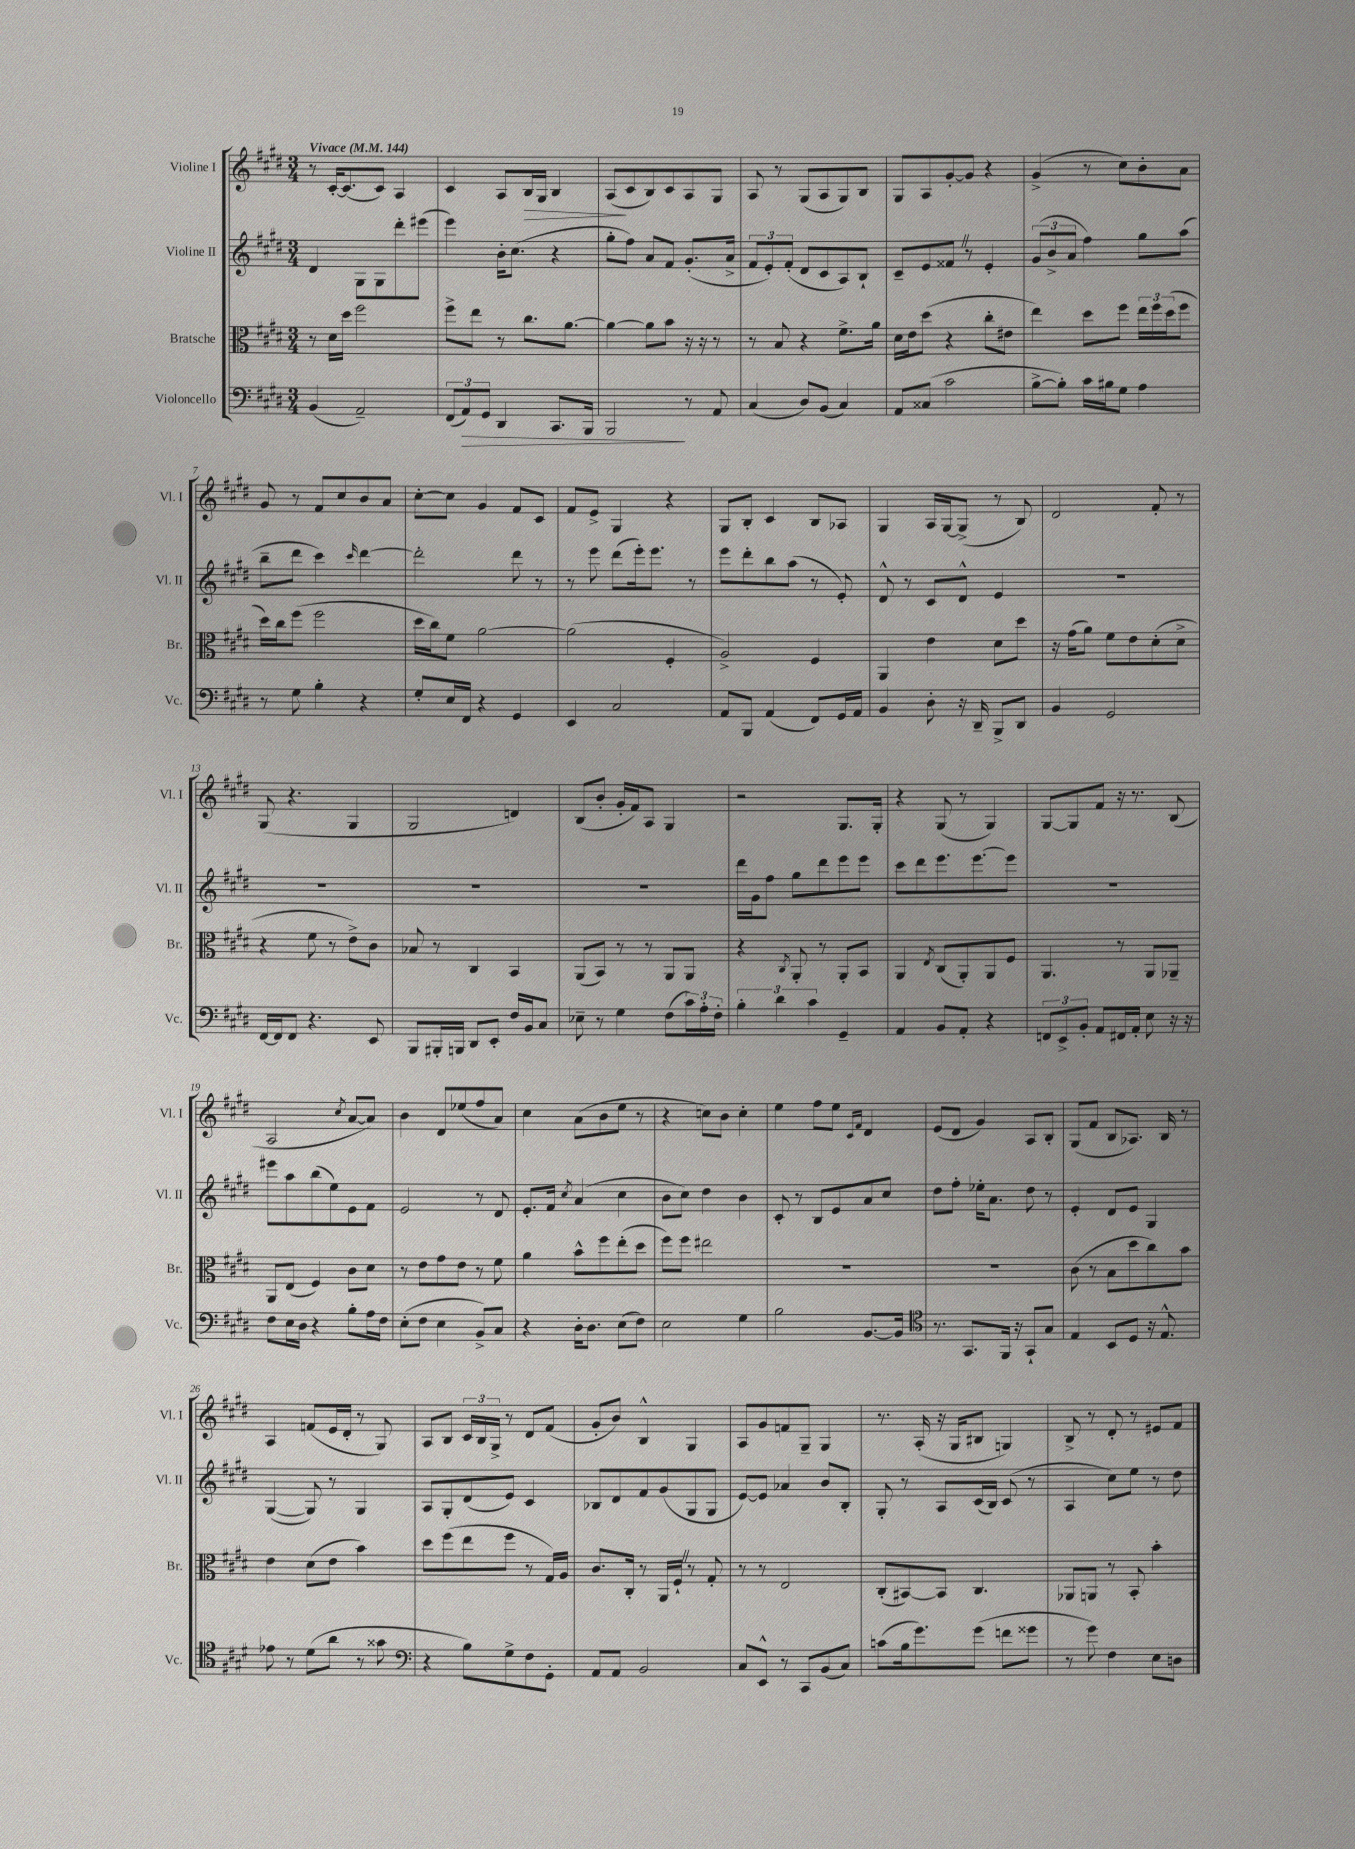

**kern	**dynam	**kern	**kern	**kern	**dynam
*part4	*part4	*part3	*part2	*part1	*part1
*staff4	*staff4	*staff3	*staff2	*staff1	*staff1
*I"Violoncello	*	*I"Bratsche	*I"Violine II	*I"Violine I	*
*I'Vc.	*	*I'Br.	*I'Vl. II	*I'Vl. I	*
*clefF4	*	*clefC3	*clefG2	*clefG2	*
*k[f#c#g#d#]	*	*k[f#c#g#d#]	*k[f#c#g#d#]	*k[f#c#g#d#]	*
*M3/4	*	*M3/4	*M3/4	*M3/4	*
*MM144	*	*MM144	*MM144	*MM144	*
=1	=1	=1	=1	=1	=1
!	!	!	!	!LO:TX:a:B:t=Vivace	!
(4BB/	.	8r	4d#/	8r	.
.	.	16d#\LL	.	[16c#'/KL	.
.	.	16dd#\JJ	.	(8.c#/]	.
2AA~/)	.	2ff#\	8G#\L	.	.
.	.	.	8G#\	8c#/J)	.
.	.	.	8ddd#'\	4A/	.
.	.	.	(8eee#X\J	.	.
=2	=2	=2	=2	=2	=2
(12FF#/L	.	8ff#^\L	4eee\)	4c#/	.
!	!LO:HP:b	!	!	!	!
12AA/)	>	.	.	.	.
.	.	8ee\J	.	.	.
12GG#/J	.	.	.	.	.
4DD#/	.	8r	16b'\KL	8A/L	.
.	.	.	(8.cc#\J	.	.
!	!	!	!	!	!LO:HP:b
.	.	8.cc#\L	.	16B/L	>
.	.	.	.	16G#/JJ	.
8.CC#/L	.	.	4r	4B/	.
.	.	[8.a\J	.	.	.
16BBB/Jk	.	.	.	.	.
=3	=3	=3	=3	=3	=3
2BBB/	.	4a\_	8gg#'\L	(8A/L	.
.	.	.	8ff#\J)	8c#/	]
.	.	8a\L]	8a/L	8B/)	.
.	.	8b\J	8f#/J	8c#/	.
8r	]	16r	(8.g#'/L	8A/	.
.	.	16r	.	.	.
8AA/	.	8r	.	8G#/J	.
.	.	.	16a^/Jk	.	.
=4	=4	=4	=4	=4	=4
(4C#/	.	8r	12f#/L	8A/	.
.	.	.	12e'/)	.	.
.	.	8B/	.	8r	.
.	.	.	(12f#'/J	.	.
8D#/L)	.	4r	8d#/L	(8G#/L	.
(8BB/J	.	.	8c#/	8A/	.
4C#/)	.	8.f#^\L	8A/)	8G#/)	.
.	.	.	8B`/J	8B/J	.
.	.	16a\Jk	.	.	.
=5	=5	=5	=5	=5	=5
8AA/L	.	16d#\LL	8c#~/L	8G#/L	.
.	.	16e\J	.	.	.
(8C##X/J	.	(8dd#\J	8e/	8A/	.
2c#\	.	4r	8f##XZ/J	[8g#'/	.
.	.	.	8r	8g#/J]	.
.	.	8cc#'\L	4e'/	4r	.
.	.	8e#X\J	.	.	.
=6	=6	=6	=6	=6	=6
[8B^\L	.	4ee\)	(12g#/L	(4g#^/	.
.	.	.	12b^/	.	.
8B'\J])	.	.	.	.	.
.	.	.	12a/J	.	.
16c#\LL	.	8dd#\L	4ff#\)	8r	.
16B#X\J	.	.	.	.	.
8G#\J	.	8ff#\J	.	8cc#\L)	.
4A\	.	24ee\LL	8gg#\L	8b'\	.
.	.	24ff#\	.	.	.
.	.	(24dd#\J	.	.	.
.	.	8ff#\J	(8aa\J	8a\J	.
!!LO:LB:g=z
=7	=7	=7	=7	=7	=7
8r	.	16dd#\LL)	8bb~\L	8g#/	.
.	.	16cc#\J	.	.	.
8G#\	.	(8ff#\J	8ddd#\J	8r	.
4B'\	.	2ff#\	4ccc#\)	8f#/L	.
.	.	.	.	8cc#/	.
.	.	.	16qqccc#/	.	.
4r	.	.	[4ddd#\	8b/	.
.	.	.	.	8a/J	.
=8	=8	=8	=8	=8	=8
8G#'/L	.	16dd#\LL	2ddd#'\]	[8cc#'\L	.
.	.	16cc#\J)	.	.	.
16E/L	.	8f#\J	.	8cc#\J]	.
16FF#/JJ	.	.	.	.	.
4r	.	[2a\	.	4g#/	.
4GG#/	.	.	8ddd#\	8f#/L	.
.	.	.	8r	8c#/J	.
=9	=9	=9	=9	=9	=9
4EE/	.	(2a\]	8r	8f#/L	.
.	.	.	8eee\	8e^/J	.
2C#/	.	.	(8ddd#\L	4G#/	.
.	.	.	16eee'\k)	.	.
.	.	.	8.eee\J	.	.
.	.	4F#'/	.	4r	.
.	.	.	8r	.	.
=10	=10	=10	=10	=10	=10
8AA/L	.	2A^/)	8eee\L	8G#/L	.
8BBB/J	.	.	8ddd#'\	8B'/J	.
(4AA/	.	.	8bb\	4c#/	.
.	.	.	(8aa\J	.	.
8FF#/L)	.	4F#/	8r	8B/L	.
16GG#/L	.	.	8e'/)	8A-X/J	.
16AA/JJ	.	.	.	.	.
=11	=11	=11	=11	=11	=11
4BB/	.	4AA/	8d#^^/	4G#/	.
.	.	.	8r	.	.
8D#'\	.	4e\	8c#/L	16A/LL	.
.	.	.	.	[16G#/J	.
16r	.	.	8d#^^/J	(8G#^/J]	.
16DD#~/	.	.	.	.	.
8BBB^/L	.	8d#\L	4e/	8r	.
8DD#/J	.	8dd#\J	.	8B/)	.
=12	=12	=12	=12	=12	=12
4BB/	.	16r	2.r	2d#/	.
.	.	(16g#\KL	.	.	.
.	.	8a\J)	.	.	.
2GG#/	.	8f#\L	.	.	.
.	.	8e\	.	.	.
.	.	(8d#'\	.	8f#'/	.
.	.	8d#^\J	.	8r	.
!!LO:LB:g=z
=13	=13	=13	=13	=13	=13
[16FF#/LL	.	4r	2.r	(8G#/	.
16FF#/J]	.	.	.	.	.
8FF#/J	.	.	.	4.r	.
4.r	.	8f#\	.	.	.
.	.	8r	.	.	.
.	.	8e^\L)	.	4G#/	.
8EE/	.	8c#\J	.	.	.
=14	=14	=14	=14	=14	=14
8BBB/L	.	8B-X/	2.r	2G#/	.
16BBB#X'/L	.	8r	.	.	.
16BBBn/JJ	.	.	.	.	.
8DD#/L	.	4C#/	.	.	.
8EE'/J	.	.	.	.	.
16F#/LL	.	4BB/	.	4dn/)	.
16BB/J	.	.	.	.	.
8C#/J	.	.	.	.	.
=15	=15	=15	=15	=15	=15
8E-X~\	.	(8AA/L	2.r	(8B/L	.
8r	.	8BB/J)	.	8b'/J	.
4G#\	.	8r	.	16g#'/LL	.
.	.	.	.	16f#/J)	.
.	.	8r	.	8A/J	.
(8F#\L	.	8AA/L	.	4G#/	.
24c#\L)	.	8AA/J	.	.	.
24A'\	.	.	.	.	.
24F#'\JJ	.	.	.	.	.
=16	=16	=16	=16	=16	=16
6B'\	.	4r	16ddd#\LL	2r	.
.	.	.	16g#\J	.	.
.	.	.	8ff#\J	.	.
6d#\	.	.	.	.	.
.	.	8qC#/	.	.	.
.	.	8AA'/	8gg#\L	.	.
6c#\	.	.	.	.	.
.	.	8r	8ddd#\	.	.
4GG#~/	.	8AA'/L	8eee\	8.G#/L	.
.	.	8BB/J	8eee\J	.	.
.	.	.	.	16G#'/Jk	.
=17	=17	=17	=17	=17	=17
4AA/	.	4AA/	8ccc#\L	4r	.
.	.	.	8ddd#\	.	.
.	.	8qE/	.	.	.
8BB/L	.	(8C#/L	8.eee\	(8G#/	.
8AA'/J	.	8AA'/)	.	8r	.
.	.	.	[8.eee\	.	.
4r	.	8AA/	.	4G#/)	.
.	.	8F#/J	8eee\J]	.	.
=18	=18	=18	=18	=18	=18
12FFn/L	.	4.AA/	2.r	[8G#/L	.
12EE^/	.	.	.	.	.
.	.	.	.	8G#/]	.
12BB'/J	.	.	.	.	.
8AA/L	.	.	.	8f#/J	.
16FF#X/L	.	8r	.	16r	.
16AA'/JJ	.	.	.	8.r	.
8E\	.	8AA/L	.	.	.
16r	.	8AA-X~/J	.	(8B/	.
16r	.	.	.	.	.
!!LO:LB:g=z
=19	=19	=19	=19	=19	=19
8F#\L	.	8AA/L	8eee#X\L	2A/	.
16E\L	.	(8E/J	8aa\	.	.
16D#\JJ	.	.	.	.	.
4r	.	4F#/)	(8bb\	.	.
.	.	.	8ee\)	.	.
.	.	.	.	8qcc#/	.
8B'\L	.	8c#\L	8e\	[8a/L	.
16A\L	.	8d#\J	8f#\J	8a/J])	.
16F#\JJ	.	.	.	.	.
=20	=20	=20	=20	=20	=20
(8E'\L	.	8r	2e/	4b\	.
8F#\J	.	8e\L	.	.	.
4E\	.	8g#\	.	8d#/L	.
.	.	8e\J	.	(8ee-X/	.
8BB^/L)	.	8r	8r	8ff#/	.
8C#/J	.	8f#\	8d#/	8a/J)	.
=21	=21	=21	=21	=21	=21
4r	.	4a\	8.e'/L	4cc#\	.
.	.	.	16f#/Jk	.	.
.	.	.	8qcc#/	.	.
16D#'\KL	.	8b^^\L	(4a/	(8a\L	.
8.D#\J	.	.	.	.	.
.	.	8ff#\	.	8b\	.
(8E\L	.	(8ee'\	4cc#\	8ee\J	.
8F#\J)	.	8dd#\J	.	8r	.
=22	=22	=22	=22	=22	=22
2E\	.	8ff#\L)	8b\L	4r	.
.	.	8ff#\J	8cc#\J)	.	.
.	.	2ee#X\	4dd#\	8ccn\L)	.
.	.	.	.	8b\J	.
4G#\	.	.	4b\	4cc'\	.
=23	=23	=23	=23	=23	=23
2B\	.	2.r	8c#'/	4ee\	.
.	.	.	8r	.	.
.	.	.	8B/L	8ff#\L	.
.	.	.	8e/	8ee\J	.
.	.	.	.	16qqc#/LL	.
.	.	.	.	16qqf#/JJ	.
[8.BB/L	.	.	8a/	4d#/	.
.	.	.	8cc#/J	.	.
16BB/Jk]	.	.	.	.	.
=24	=24	=24	=24	=24	=24
*clefC4	*	*	*	*	*
8.r	.	2.r	8dd#\L	(8e/L	.
.	.	.	8ff#'\J	8d#/J	.
8.GG#/L	.	.	.	.	.
.	.	.	16ee-X'\KL	4g#/)	.
.	.	.	8.a\J	.	.
16FF#/Jk	.	.	.	.	.
16r	.	.	.	.	.
8GG#`/L	.	.	8dd#\	8A/L	.
8G#/J	.	.	8r	8B'/J	.
=25	=25	=25	=25	=25	=25
4E/	.	(8c#\	4e'/	(8G#/L	.
.	.	8r	.	8f#/J	.
8BB/L	.	8B\L	8d#/L	8B/L	.
8D#/J	.	8dd#\	8e/J	8.A-X/J)	.
16r	.	8cc#\)	4G#/	.	.
8.E^^/	.	.	.	16B/	.
.	.	8b\J	.	8r	.
!!LO:LB:g=z
=26	=26	=26	=26	=26	=26
8e-X\	.	4e\	([4G#/	4A/	.
8r	.	.	.	.	.
(8d#\L	.	(8d#\L	8G#/])	(8fn/L	.
8a\J	.	8e\J	8r	16e/L	.
.	.	.	.	16d#'/JJ	.
8r	.	4b\)	4G#/	8r	.
8g##X\	.	.	.	8G#/)	.
=27	=27	=27	=27	=27	=27
*clefF4	*	*	*	*	*
4r	.	8dd#\L	8A/L	8A/L	.
.	.	(8ff#\	8G#'/	8B/J	.
8B\L)	.	8ee\	(8d#/	24c#/LL	.
.	.	.	.	24B/	.
.	.	.	.	24G#^/JJ	.
8G#^\	.	8ff#\J	8e/J)	8r	.
8F#\	.	8r	4c#/	8d#/L	.
8GG#'\J	.	16G#/LL)	.	(8f#/J	.
.	.	16A/JJ	.	.	.
=28	=28	=28	=28	=28	=28
8AA/L	.	8.c#/L	8B-X/L	8g#'/L	.
8AA/J	.	.	8d#/	8b/J)	.
.	.	16C#'/Jk	.	.	.
2BB/	.	8r	8f#/	4B^^/	.
.	.	16AA/LL	(8g#/	.	.
.	.	16F#`Z/JJ	.	.	.
.	.	8r	8G#/	4G#/	.
.	.	8G#'/	8G#/J	.	.
=29	=29	=29	=29	=29	=29
8C#/L	.	8r	[8e/L)	8A/L	.
8EE^^/J	.	8r	8e/J]	8g#/	.
8r	.	2E/	4a-X/	8fn/	.
8CC#/L	.	.	.	8G#~/J	.
(8BB/	.	.	8b/L	4G#/	.
8C#/J)	.	.	8B'/J	.	.
=30	=30	=30	=30	=30	=30
(8cn\L	.	(8C#'/L	8G#'/	8.r	.
16B\k	.	[8BB#X/)	8r	.	.
8.g#\)	.	.	.	(16A'/	.
.	.	8BB#/J]	8A/L	16r	.
.	.	.	.	16G#/KL	.
(8g#\J	.	4.C#/	(16c#/L	8B#X/J	.
.	.	.	16B/JJ)	.	.
8fn\L	.	.	(8c#/	4Gn/)	.
8g##X\J	.	.	8r	.	.
=31	=31	=31	=31	=31	=31
8r	.	8AA-X/L	4A/	8B^/	.
8g#\)	.	8AAn/J	.	8r	.
4F#\	.	8r	8cc#\L)	8d#'/	.
.	.	8BB'/	8ee\J	8r	.
8E\L	.	4b'\	8r	8e#X/L	.
8Dn\J	.	.	8dd#\	8f#/J	.
==	==	==	==	==	==
*-	*-	*-	*-	*-	*-
